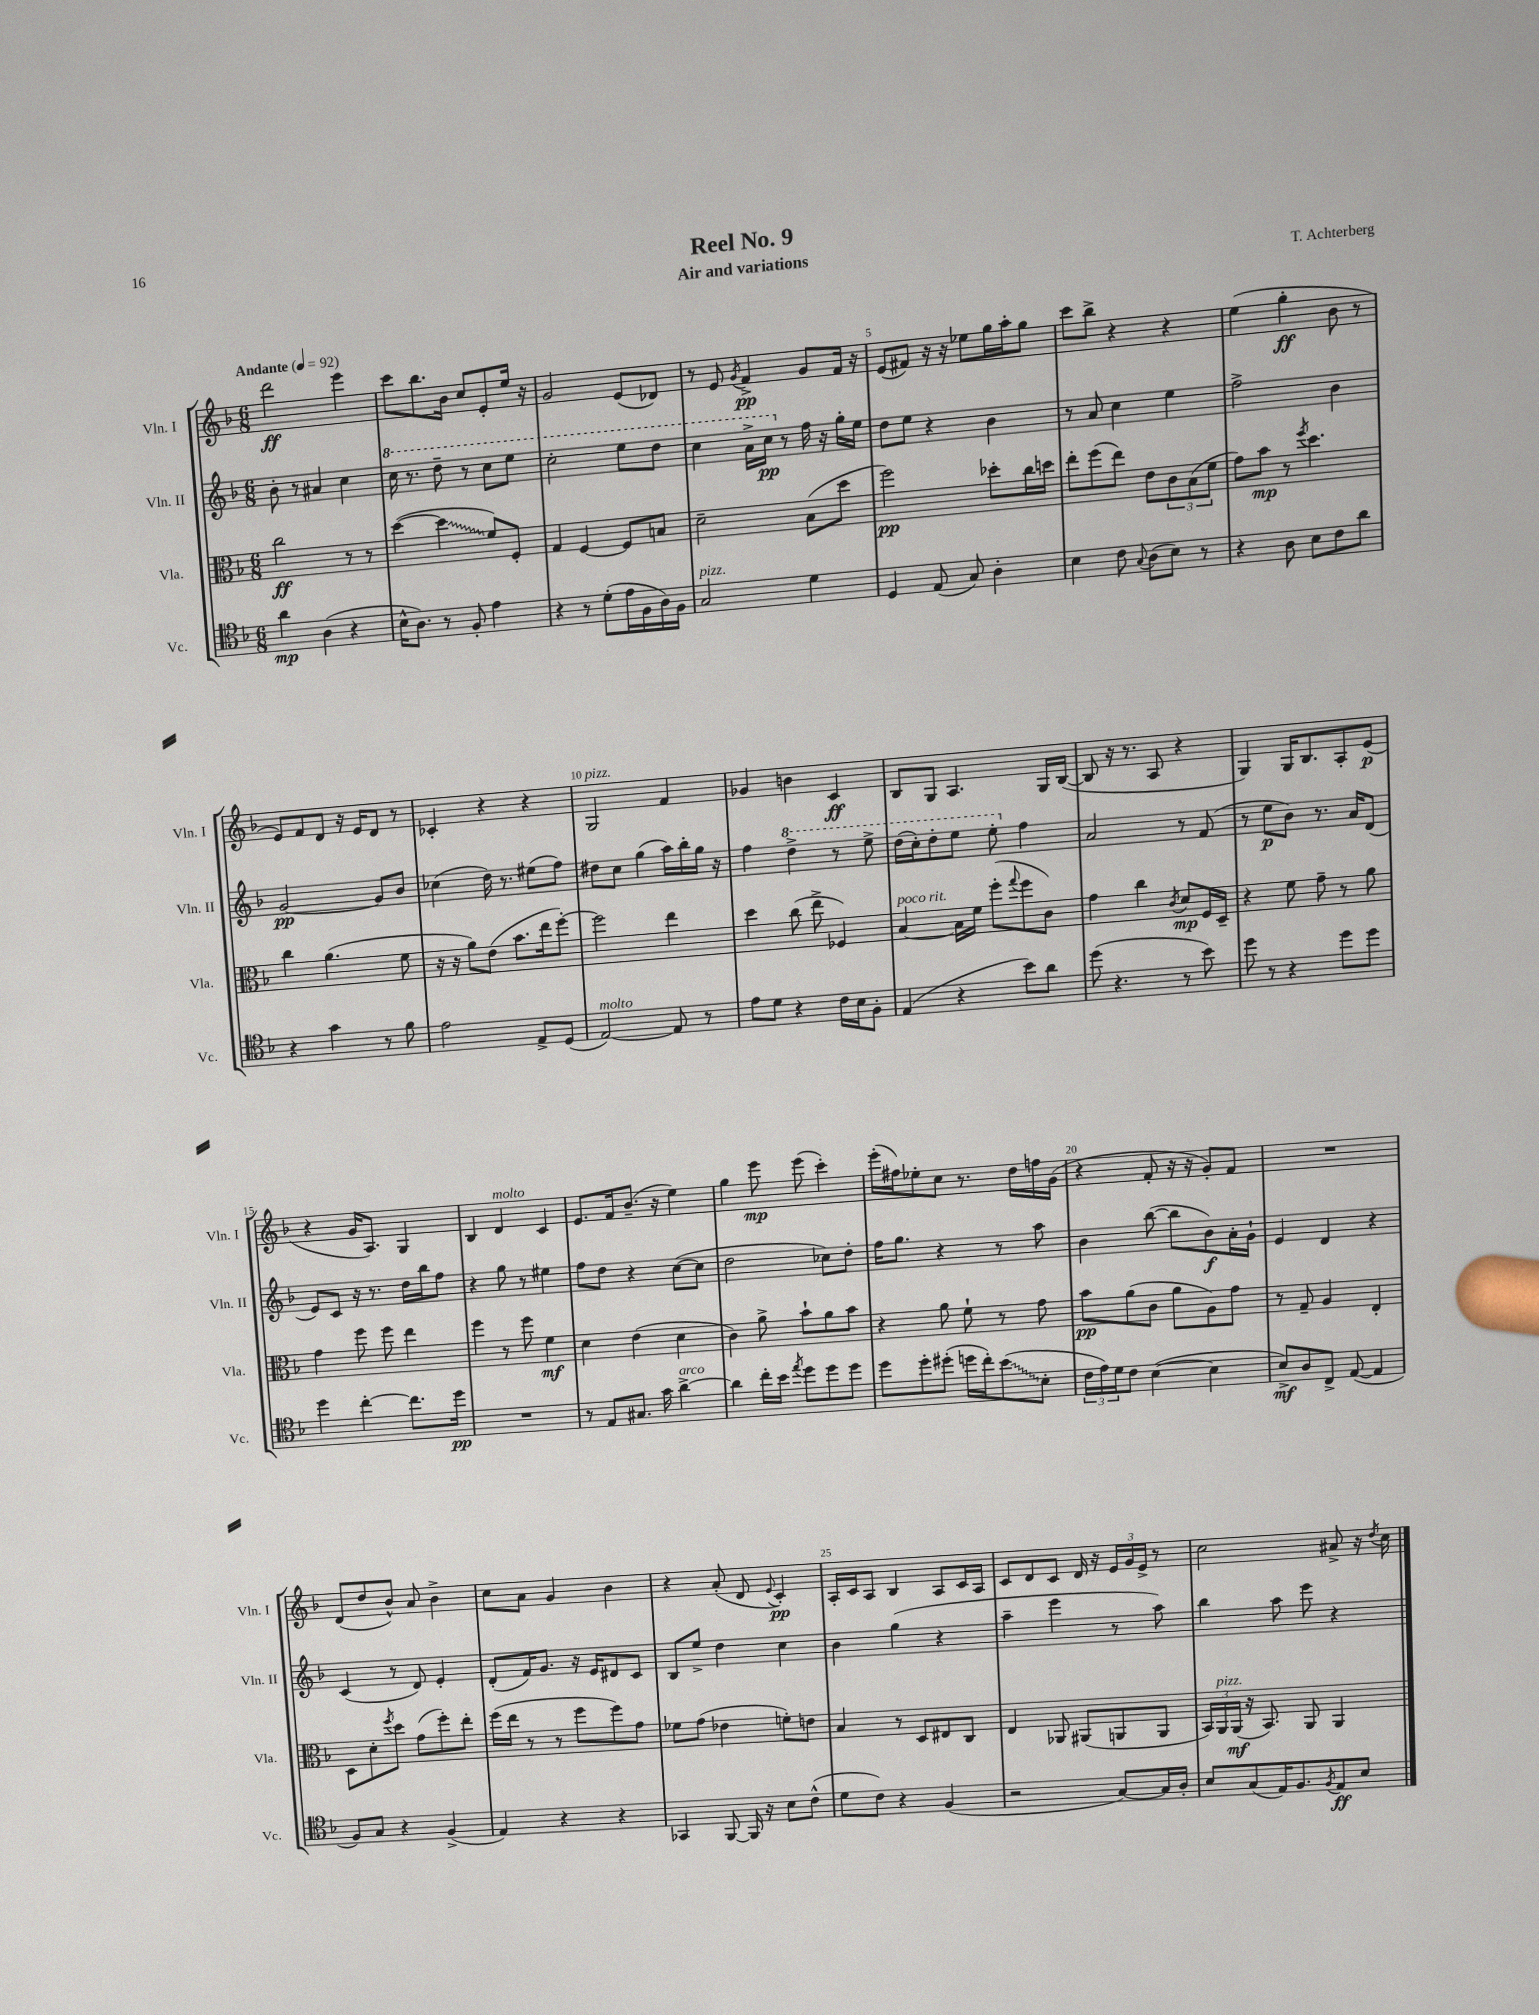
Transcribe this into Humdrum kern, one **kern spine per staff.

**kern	**kern	**kern	**kern
*staff4	*staff3	*staff2	*staff1
*clefC4	*clefC3	*clefG2	*clefG2
*k[b-]	*k[b-]	*k[b-]	*k[b-]
*M6/8	*M6/8	*M6/8	*M6/8
*MM92	*MM92	*MM92	*MM92
4a\	2cc\	8b-'\	2ddd\
.	.	8r	.
(4A\	.	4a#/	.
4r	8r	4cc\	4eee\
.	8r	.	.
=	=	=	=
16B-^^\LK	([4dd\	16ccc\	8ccc\L
8.A\J)	.	8.r	.
.	.	.	8.bb-\
8r	4dd\]	8ddd~\	.
.	.	.	16b-\Jk
8F'/	.	8r	8cc/L
4e\	8f/L)	8ccc\L	8e'/
.	8F'/J	8eee\J	16ee/Jk
.	.	.	16r
=	=	=	=
4r	4G/	2ccc'\	2g/
8r	[4F/	.	.
(8d'\L	.	.	.
16e\L	8F/]L	8eee\L	(8e/L
16F\	.	.	.
16A\)	8B/J	8ddd\J	8d-/J)
16F\JJ	.	.	.
=	=	=	=
2G/	2d~\	4ccc\	8r
.	.	.	8e/
.	.	.	8qg/
.	.	16aa^\LL	4f^/
.	.	16ccc\JJ	.
.	.	8r	.
4d\	(8B-\L	16ff\	8g/L
.	.	16r	.
.	8dd\J	16gg'\LL	16f/Jk
.	.	16ee\JJ	16r
=	=	=	=
4D/	2ff\)	8dd\L	(8e/L
.	.	8ee\J	8f#/J)
(8E/	.	4r	16r
.	.	.	16r
8G/)	.	.	8ee-\L
4A'\	8dd-'\L	4b-\	16gg\L
.	.	.	16aa'\J
.	16cc\L	.	8gg\J
.	16dd\JJ	.	.
=	=	=	=
4B-\	8ee'\L	8r	8ccc\L
.	(8ff\	8a/	8bb-^\J
8c\	8ee\J)	4cc\	4r
8qqG/	.	.	.
(8A\L	8e\L	.	.
8B-\J)	12c\	4ee\	4r
.	(12B-\	.	.
8r	.	.	.
.	12f\J	.	.
=	=	=	=
4r	8g\L)	2ff^\	(4ee\
.	8b-\J	.	.
8A\	8r	.	4gg'\
.	8qff/	.	.
8B-\L	4.dd\	.	.
8c\	.	4b-\	8b-\
8a\J	.	.	8r
=	=	=	=
4r	4cc\	[2g/	8e/L)
.	.	.	8f/
4g\	(4.a\	.	8d/J
.	.	.	16r
.	.	.	16e/LK
8r	.	8g/]L	8d/J
8f\	8f\	8b-/J	8r
=	=	=	=
2e\	16r	(4cc-\	4c-'/
.	16r	.	.
.	8a\L)	.	.
.	(8e\J	16dd\)	4r
.	.	8.r	.
.	8.b-\L	.	.
8E^/L	.	(8ee#\L	4r
.	16ee\k	.	.
(8D/J	[8ff'\J)	8ff\J)	.
=	=	=	=
[2E/)	2ff\]	8dd#\L	2G/
.	.	8cc\J	.
.	.	(4gg\	.
8E/]	4ee\	16aa\LL)	4f/
.	.	16bb-'\	.
8r	.	16gg\JJ	.
.	.	16r	.
=	=	=	=
8e\L	4dd\	4ff\	4g-/
8d\J	.	.	.
4r	(8cc\	4ddd^\	4b\
.	8ee^\	.	.
16c\LL	4F-/)	8r	4c/
16B-\J	.	.	.
8F'\J	.	8eee^\	.
=	=	=	=
(4E/	[4B-/	(16ddd\LL	8B-/L
.	.	16ccc'\J)	.
.	.	8ddd'\	8G/J
4r	16B-\]LL	8eee\J	4.A/
.	16f\JJ	.	.
.	(8ff'\L	8eee'\	.
.	8qqgg/	.	.
8b-\L)	8ff\	4ff\	.
8a\J	8c\J)	.	16G/LL
.	.	.	([16B-/JJ
=	=	=	=
(8dd\	4g\	2a/	8B-/]
4.r	.	.	16r
.	.	.	8.r
.	4cc\	.	.
.	.	.	8A/
.	8qc/	.	.
8r	8d/L	8r	4r
8b-\)	16F/L	(8f/	.
.	16D~/JJ	.	.
=	=	=	=
8dd\	4r	8r	4G/)
8r	.	8ee\L	.
4r	8f\	8b-\J)	16G/LK
.	.	.	8.B-/
.	8g~\	8.r	.
8dd\L	8r	.	8A'/
.	.	16a/LK	.
8dd\J	8a\	(8d/J	(8e/J
=	=	=	=
4dd\	4g\	8e/L)	4r
.	.	8c/J	.
[4cc'\	8ff\	16r	16g/LK
.	.	8.r	8.A/J)
.	8ff\	.	.
8.cc\]L	4ee\	16dd\LL	4G/
.	.	16bb-\J	.
.	.	8ff\J	.
16dd\Jk	.	.	.
=	=	=	=
2.r	4ff\	4r	4B-/
.	8r	8gg\	4d/
.	8ff\	8r	.
.	4f\	4ee#\	4c/
=	=	=	=
8r	4d\	8ff\L	8.e/L
8E/L	.	8dd\J	.
.	.	.	16f/k
8.G#/J	(4e\	4r	(8.b-~/J
16g\	.	.	16r
[4a^\	4d\	([8cc\L	4ee\)
.	.	8cc\]J	.
=	=	=	=
4a\]	4c\)	2dd\	4gg\
16cc'\LL	8a^\	.	8eee\
16b-\JJ	.	.	.
8qee/	.	.	.
8dd\L	8b-`\L	.	(8eee\
8dd\	8a\	8cc-\L)	4ccc'\)
8dd\J	8b-\J	8dd'\J	.
=	=	=	=
8dd\L	4r	16ff\LK	(16eee'\LL
.	.	8.gg\J	16ff#\J)
8dd'\	.	.	8ee-'\
(8dd#'\J	8a\	4r	8cc\J
16dd\LL	8f`\	.	8.r
16cc'\J)	.	.	.
(8b-\	8r	8r	.
.	.	.	16dd\LL
8B-'\J	8g\	8aa\	16ff\
.	.	.	(16g\JJ
=	=	=	=
24c\LL	8b-\L	4b-\	4r
24e\)	.	.	.
24d\J	.	.	.
8c\J	(8a\	.	.
([4B-\	8c\J	([8bb-\	8f'/
.	8a\L	8bb-\]L	16r
.	.	.	16r
4B-\]	8A\)	8b-\)	8g'/L)
.	8g\J	16a'\L	8f/J
.	.	16g`\JJ	.
=	=	=	=
8B-^/L)	8r	4e/	2.r
8A/	8G~/	.	.
8C^/J	4A/	4d/	.
([8E/	.	.	.
4E/]	4E'/	4r	.
=	=	=	=
8F/L)	8D\L	(4c/	(8d/L
8G/J	8d'\	.	8dd/
.	8qff/	.	.
4r	8dd\J	8r	8b-^^/J)
.	(8g\L	8d/)	8a/
(4F^/	8ff'\)	4e'/	4b-^\
.	8ee'\J	.	.
=	=	=	=
4E/)	(16ff\LL	(8d'/L	8cc\L
.	16ee\JJ	.	.
.	8r	16f/K)	8a\J
.	.	8.g/J	.
4r	8r	.	4g/
.	8ff\L	16r	.
.	.	16e/LK	.
4r	8ff\)	8d#/	4b-\
.	8g\J	8c/J	.
=	=	=	=
4GG-/	8f-\L	8B-/L	4r
.	(8g\J	8ee^/J	.
[8FF/	4e-\	4dd\	(8a'/
16FF/]	.	.	8d/
16r	.	.	.
.	.	.	8qqe/
8B-\L	8f'\L)	4cc\	4c'/)
(8c^^\J	8e\J	.	.
=	=	=	=
8d\L	4B-/	4b-\	16A'/LL
.	.	.	16c/J
8c\J)	.	.	8A/J
4r	8r	(4gg\	4B-/
.	8D/L	.	.
(4F/	8E#/	4r	8A/L
.	8C/J	.	16c/L
.	.	.	16A/JJ
=	=	=	=
2r	4E/	4aa~\	8c/L
.	.	.	8d/
.	8AA-/	4eee\	8c/J
.	(8AA#/L	.	16d/
.	.	.	16r
[8G/L)	8AA/	8r	24e/LL
.	.	.	24g/
.	.	.	24e^/JJ
16G/]L	8AA/J	8aa\)	8r
16A'/JJ	.	.	.
=	=	=	=
8B-/L	24BB-/LL)	4bb-\	2cc\
.	24AA/	.	.
.	(24AA/JJ	.	.
(8G/	16r	.	.
.	8.BB-/)	.	.
16E/K)	.	8aa\	.
8.F/	.	.	.
.	8AA/	8eee\	.
8qF/	.	.	.
8E/	4AA/	4r	8a#^/
8B-/J	.	.	16r
.	.	.	8qdd/
.	.	.	16cc\
==	==	==	==
*-	*-	*-	*-
